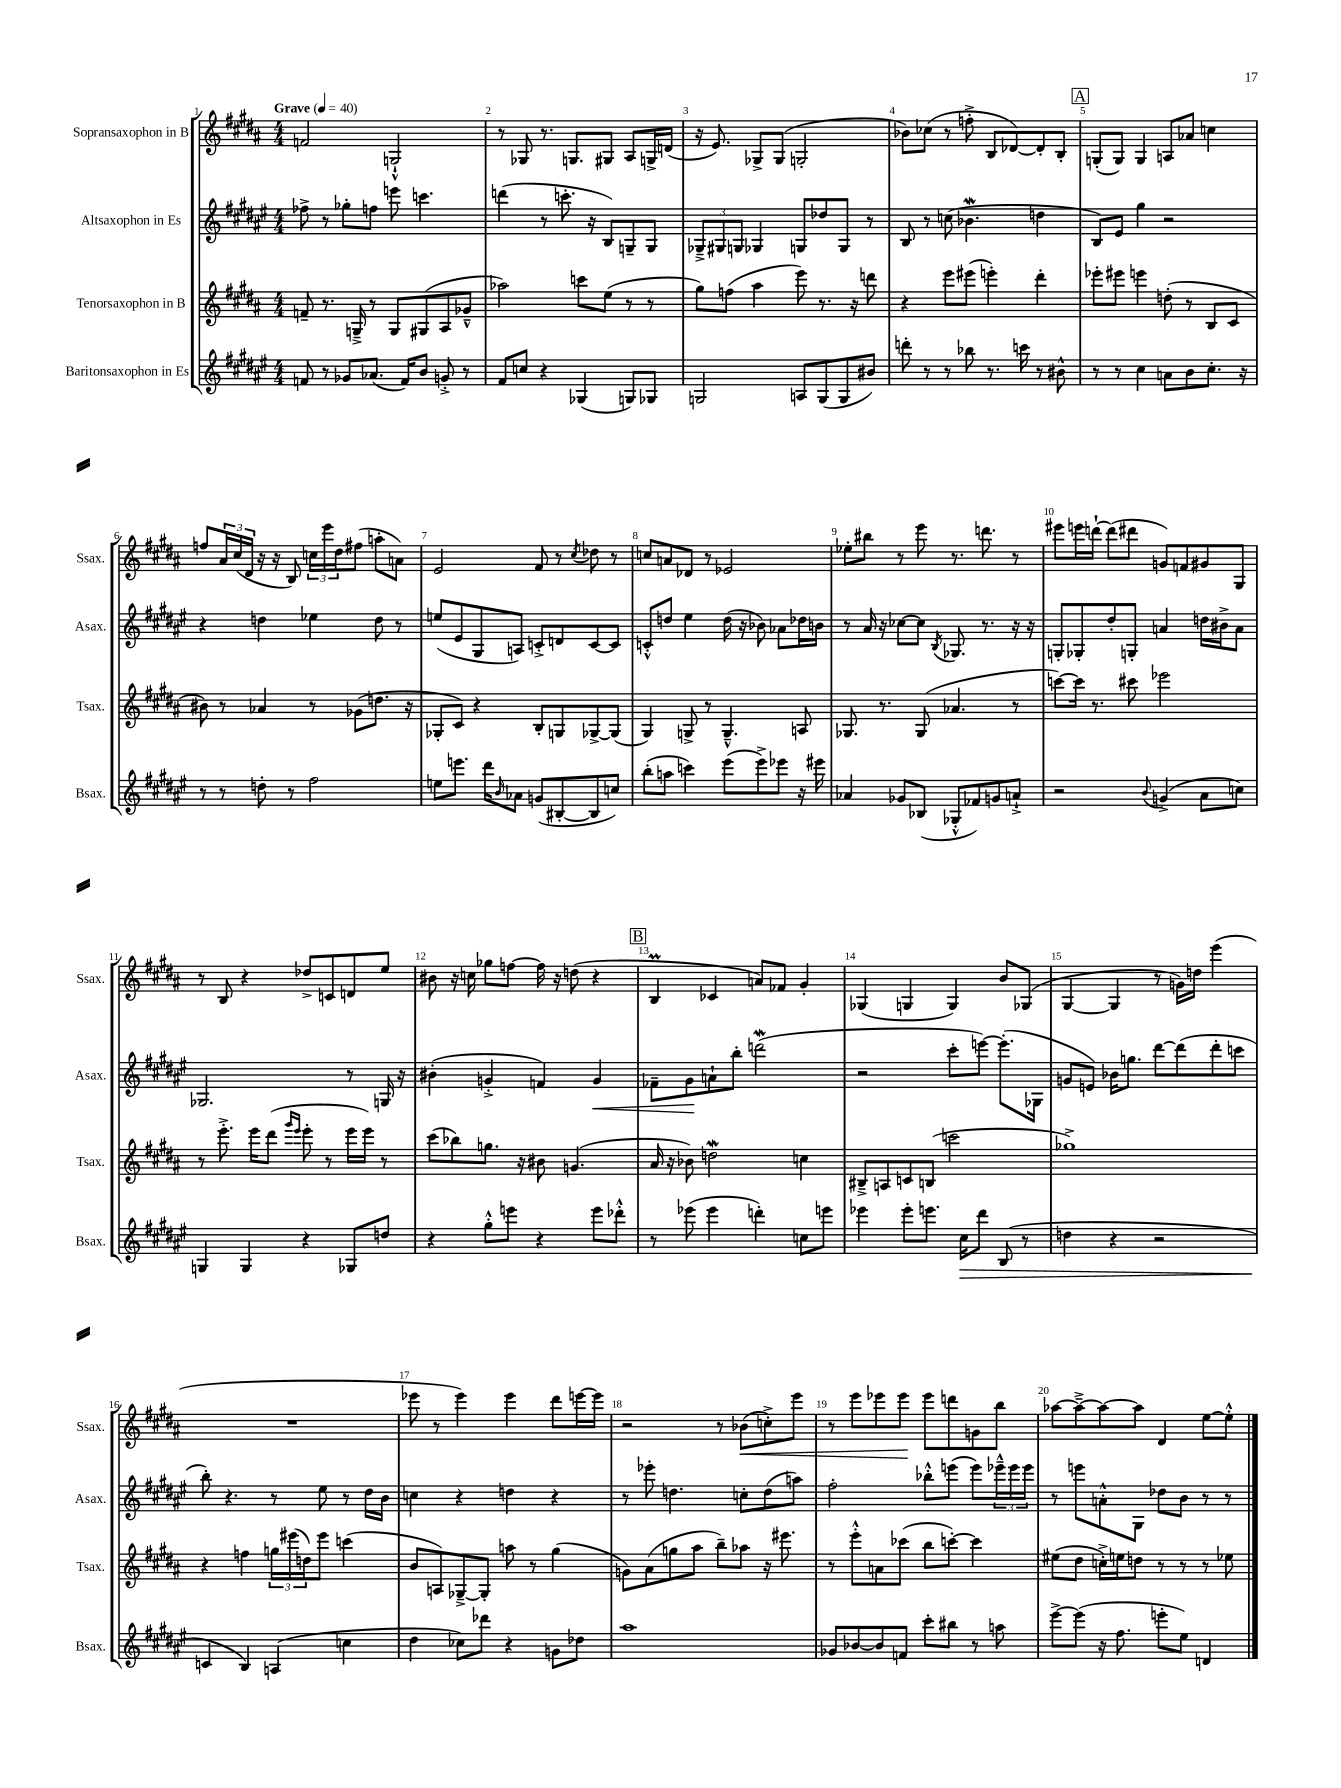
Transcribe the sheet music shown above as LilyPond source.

<<
\new StaffGroup <<
\new Staff = "s0" \with { instrumentName = "Sopransaxophon in B" shortInstrumentName = "Ssax." } {
    \clef treble \key b \major \numericTimeSignature \time 4/4 \tempo "Grave" 4 = 40
    f'2 g2-!-^ |
    r8 ges8 r8. g8. gis8 ais8 g16-> d'16( |
    r16 e'8.) ges8-> ges8( g2-. |
    bes'8) ces''8( r8 f''8-.-> b8 des'8~) des'8-. b8-. |
    \mark \markup { \box "A" } g8-.( g8) g4 a8 aes'8 c''4 |
    f''8 \tuplet 3/2 { ais'16 cis''16( dis'16 } r16 r16 b8) \tuplet 3/2 { c''16 e'''16 dis''16 } fis''8( a''8-. a'8) |
    e'2 fis'8 r8 \acciaccatura { cis''8 } des''8 r8 |
    c''8 a'8 des'8 r8 ees'2 |
    ees''8-. bis''8 r8 e'''8 r8. d'''8. r8 |
    eis'''8 e'''16 d'''16~-! d'''8( dis'''8 g'8) f'8 gis'8 gis8 |
    r8 b8 r4 des''8-> c'8 d'8 e''8 |
    bis'8 r16 c''16 ges''8 f''8~ f''16 r16 d''8( r4 |
    \mark \markup { \box "B" } b4\prall ces'4 a'8) fes'8 gis'4-. |
    ges4( g4 g4) b'8 ges8( |
    gis4~ gis4 r8 g'16) d''16 e'''4( |
    R1 |
    ees'''8 r8 ees'''4) ees'''4 dis'''8 e'''16~ e'''16 |
    r2 r8 bes'8\<( c''8-.->) e'''8 |
    r8 e'''8 ees'''8 ees'''8\! ees'''8 d'''8 g'8 b''8 |
    aes''8~ aes''8~---> aes''8~ aes''8 dis'4 e''8~ e''8-.-^ \bar "|." |
}
\new Staff = "s1" \with { instrumentName = "Altsaxophon in Es" shortInstrumentName = "Asax." } {
    \clef treble \key fis \major \numericTimeSignature \time 4/4
    fes''8-> r8 ges''8-. f''8 e'''8 c'''4. |
    d'''4( r8 c'''8.-. r16 b8) g8-- g8 |
    \tuplet 3/2 { ges8---> gis8 g8 } ges4 g8 des''8 g8 r8 |
    b8 r8 c''8( bes'4.\mordent d''4 |
    \mark \markup { \box "A" } b8) eis'8 gis''4 r2 |
    r4 d''4 ees''4 d''8 r8 |
    e''8( eis'8 gis8 a8) c'8-.-> d'8 c'8~ c'8 |
    c'8-.-^ d''8 eis''4 d''16( r16 bes'8) aes'8 des''16 b'16 |
    r8 ais'16 r16 ces''8~ ces''8 \acciaccatura { b8 } ges8. r8. r16 r16 |
    g8-. ges8-. dis''8-. g8-. a'4 d''16 bis'16-> a'8 |
    ges2. r8 g16 r16 |
    bis'4-.( g'4-.-> f'4) g'4\< |
    \mark \markup { \box "B" } fes'8-- gis'8\! a'8-! b''8-. d'''2\mordent( |
    r2 cis'''8-. e'''8~) e'''8.-.( ges16 |
    g'8 e'8) bes'16 g''8. dis'''8~ dis'''8( dis'''8-. c'''8 |
    b''8-.) r4. r8 eis''8 r8 dis''16 b'16 |
    c''4 r4 d''4 r4 |
    r8 ees'''8-. d''4. c''8-. d''8( a''8) |
    fis''2-. bes''8-.-^ e'''8( e'''8) \tuplet 3/2 { ees'''16---^ ees'''16 ees'''16 } |
    r8 e'''8 a'8-.-^ gis8 des''8 b'8 r8 r8 \bar "|." |
}
\new Staff = "s2" \with { instrumentName = "Tenorsaxophon in B" shortInstrumentName = "Tsax." } {
    \clef treble \key b \major \numericTimeSignature \time 4/4
    f'8-- r8. g16---> r8 g8 gis8( ais8 ges'8---^ |
    aes''2) c'''8 e''8( r8 r8 |
    gis''8) f''8( ais''4 e'''8) r8. r16 d'''8 |
    r4 e'''8 eis'''8( e'''4-.) dis'''4-. |
    \mark \markup { \box "A" } ees'''8-. eis'''8 e'''4 d''8-.( r8 b8 cis'8 |
    bis'8) r8 aes'4 r8 ges'8( d''8. r16 |
    ges8-. cis'8) r4 b8-. g8 ges8~-> ges8( |
    gis4) g8-> r8 g4.---^ a8 |
    ges8. r8. ges8( aes'4. r8 |
    c'''8~) c'''16 r8. cis'''8 ees'''2 |
    r8 e'''8.-.-> e'''16 dis'''8( \grace { gis'''16 e'''16 } e'''8-. r8 e'''16 e'''16) r8 |
    cis'''8( bes''8) g''8. r16 bis'8 g'4.( |
    \mark \markup { \box "B" } ais'16 r16 bes'8) d''2\mordent c''4 |
    bis8---> a8 c'8 b8( c'''2 |
    ges''1->) |
    r4 f''4 \tuplet 3/2 { g''16 eis'''16( d''16) } eis'''8 c'''4( |
    b'8 a8) ges8~---> ges8-. a''8 r8 gis''4( |
    g'8) ais'8( g''8 ais''8 b''8--) aes''8 r16 eis'''8. |
    r8 e'''8-.-^ a'8 ces'''8( b''8 c'''8~-.) c'''4 |
    eis''8( dis''8 c''16-.->) e''16 d''8 r8 r8 r8 ees''8 \bar "|." |
}
\new Staff = "s3" \with { instrumentName = "Baritonsaxophon in Es" shortInstrumentName = "Bsax." } {
    \clef treble \key fis \major \numericTimeSignature \time 4/4
    f'8 r8 ges'8 aes'8.( f'16) b'8 g'8-.-> r8 |
    fis'8 c''8 r4 ges4( g8) ges8 |
    g2 a8 g8( g8 bis'8) |
    d'''8-. r8 r8 bes''8 r8. c'''16 r8 bis'8-^ |
    \mark \markup { \box "A" } r8 r8 cis''4 a'8 b'8 cis''8.-. r16 |
    r8 r8 d''8-. r8 fis''2 |
    e''8 e'''8. dis'''16 \grace { b'16 } aes'8 g'8( bis8~-. bis8 c''8) |
    b''8-.( a''8 c'''4) eis'''8( eis'''8->) ees'''8 r16 eis'''16 |
    aes'4 ges'8 bes8( ges8-.-^ fes'8) g'8 a'8-!-> |
    r2 \appoggiatura { b'8 } g'4->( ais'8 c''8) |
    g4 g4 r4 ges8 d''8 |
    r4 gis''8-.-^ e'''8 r4 e'''8 des'''8-.-^ |
    \mark \markup { \box "B" } r8 ees'''8( ees'''4 d'''4-.) c''8 e'''8 |
    ees'''4 ees'''8-. e'''8. cis''16\> dis'''8 b8( r8 |
    d''4 r4 r2 |
    c'4\! b4) a4( c''4 |
    dis''4 ces''8) des'''8 r4 g'8 des''8 |
    ais''1 |
    ges'8 bes'8~ bes'8 f'8 cis'''8-. bis''8 r8 a''8 |
    eis'''8~-> eis'''8( r16 fis''8. e'''8-. eis''8) d'4 \bar "|." |
}
>>
>>
\layout { \context { \Score \override BarNumber.break-visibility = ##(#f #t #t) barNumberVisibility = #all-bar-numbers-visible } }
